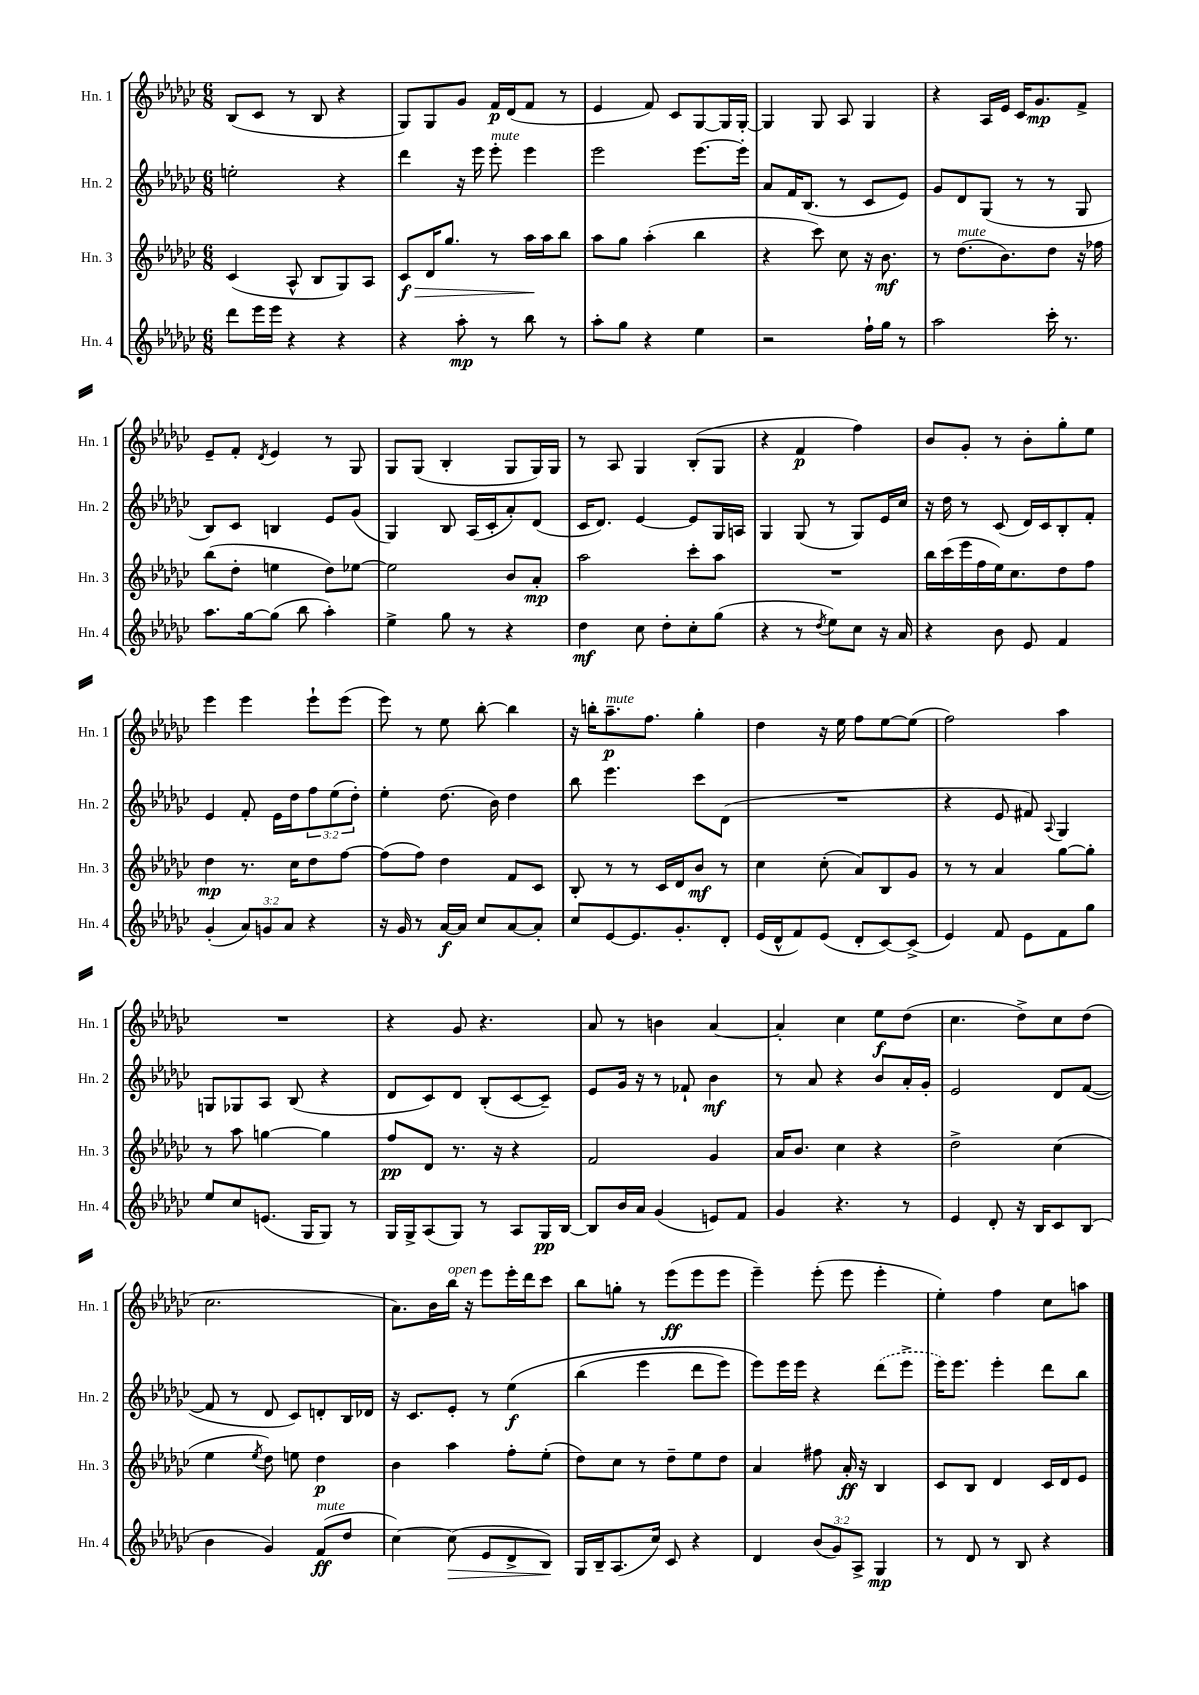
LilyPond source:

<<
\new StaffGroup <<
\new Staff = "s0" \with { instrumentName = "Hn. 1" shortInstrumentName = "Hn. 1" } {
    \clef treble \key ges \major \numericTimeSignature \time 6/8
    bes8( ces'8 r8 bes8 r4 |
    ges8) ges8 ges'8 f'16\p des'16( f'8 r8 |
    ees'4 f'8) ces'8 ges8~ ges16 ges16~-. |
    ges4 ges8 aes8 ges4 |
    r4 aes16 ees'16 ces'16 ges'8.\mp f'8-> |
    ees'8-- f'8-. \acciaccatura { des'8 } ees'4 r8 ges8 |
    ges8 ges8( bes4-. ges8 ges16) ges16 |
    r8 aes8 ges4 bes8-.( ges8 |
    r4 f'4\p f''4) |
    bes'8 ges'8-. r8 bes'8-. ges''8-. ees''8 |
    ees'''4 ees'''4 ees'''8-! ees'''8( |
    ees'''8) r8 ees''8 bes''8~-. bes''4 |
    r16 b''16-. aes''8.--\p^\markup { \italic "mute" } f''8. ges''4-. |
    des''4 r16 ees''16 f''8 ees''8~ ees''8( |
    f''2) aes''4 |
    R2. |
    r4 ges'8 r4. |
    aes'8 r8 b'4 aes'4~ |
    aes'4-. ces''4 ees''8\f des''8( |
    ces''4. des''8->) ces''8 des''8( |
    ces''2. |
    aes'8.) bes'16 bes''16^\markup { \italic "open" } r16 ees'''8 ees'''16-. des'''16 ces'''8 |
    bes''8 g''8-. r8 ees'''8\ff( ees'''8 ees'''8 |
    ees'''4--) ees'''8-.( ees'''8 ees'''4-. |
    ees''4-.) f''4 ces''8 a''8 \bar "|." |
}
\new Staff = "s1" \with { instrumentName = "Hn. 2" shortInstrumentName = "Hn. 2" } {
    \clef treble \key ges \major \numericTimeSignature \time 6/8 \override Staff.TupletNumber.text = #tuplet-number::calc-fraction-text
    e''2-. r4 |
    des'''4 r16 ees'''16 ees'''8-.^\markup { \italic "mute" } ees'''4 |
    ees'''2 ees'''8.~ ees'''16-. |
    aes'8 f'16 bes8.( r8 ces'8 ees'8) |
    ges'8 des'8 ges8( r8 r8 ges8 |
    bes8) ces'8 b4 ees'8 ges'8( |
    ges4) bes8 aes16( ces'16-. aes'8-.) des'8( |
    ces'16 des'8.) ees'4~ ees'8 ges16 a16 |
    ges4 ges8( r8 ges8) ees'16 ces''16 |
    r16 des''16 r8 ces'8( des'16) ces'16 bes8-. f'8-. |
    ees'4 f'8-. ees'16 des''16 \tuplet 3/2 { f''8 ees''8( des''8-.) } |
    ees''4-. des''8.( bes'16) des''4 |
    bes''8 ees'''4. ces'''8 des'8( |
    R2. |
    r4 ees'8 fis'8) \appoggiatura { aes8 } ges4 |
    g8 ges8 aes8 bes8( r4 |
    des'8 ces'8) des'8 bes8-.( ces'8~ ces'8--) |
    ees'8 ges'16 r16 r8 fes'8-! bes'4\mf |
    r8 aes'8 r4 bes'8 aes'16-. ges'16-. |
    ees'2 des'8 f'8~( |
    f'8 r8 des'8 ces'8) d'8-. bes16 des'16 |
    r16 ces'8. ees'8-. r8 ees''4\f\( |
    bes''4( ees'''4 des'''8 ees'''8) |
    ees'''8\) ees'''16 ees'''16 r4 \once \slurDashed des'''8( ees'''8-> |
    ees'''16) ees'''8. ees'''4-. des'''8 bes''8 \bar "|." |
}
\new Staff = "s2" \with { instrumentName = "Hn. 3" shortInstrumentName = "Hn. 3" } {
    \clef treble \key ges \major \numericTimeSignature \time 6/8
    ces'4( aes8-^ bes8 ges8) aes8 |
    ces'8\f\> des'16 ges''8. r8 aes''16\! aes''16 bes''8 |
    aes''8 ges''8 aes''4-.( bes''4 |
    r4 ces'''8) ces''8 r16 bes'8.\mf |
    r8 des''8.^\markup { \italic "mute" }( bes'8.) des''8 r16 fes''16 |
    bes''8( des''8-. e''4 des''8) ees''8~ |
    ees''2 bes'8 aes'8-.\mp |
    aes''2 ces'''8-. aes''8 |
    R2. |
    bes''16 ces'''16( ees'''16 f''16 ees''16) ces''8. des''8 f''8 |
    des''4\mp r8. ces''16 des''8 f''8~ |
    f''8( f''8) des''4 f'8 ces'8 |
    bes8-. r8 r8 ces'16 des'16 bes'8\mf r8 |
    ces''4 ces''8-.( aes'8) bes8 ges'8 |
    r8 r8 aes'4 ges''8~ ges''8-. |
    r8 aes''8 g''4~ g''4 |
    f''8\pp des'8 r8. r16 r4 |
    f'2 ges'4 |
    aes'16 bes'8. ces''4 r4 |
    des''2-> ces''4( |
    ees''4 \acciaccatura { ees''8 } des''8) e''8 des''4\p |
    bes'4 aes''4 f''8-. ees''8-.( |
    des''8) ces''8 r8 des''8-- ees''8 des''8 |
    aes'4 fis''8 aes'16-.\ff r16 bes4 |
    ces'8 bes8 des'4 ces'16 des'16 ees'8 \bar "|." |
}
\new Staff = "s3" \with { instrumentName = "Hn. 4" shortInstrumentName = "Hn. 4" } {
    \clef treble \key ges \major \numericTimeSignature \time 6/8 \override Staff.TupletNumber.text = #tuplet-number::calc-fraction-text
    des'''8 ees'''16 ees'''16 r4 r4 |
    r4 aes''8-.\mp r8 bes''8 r8 |
    aes''8-. ges''8 r4 ees''4 |
    r2 f''16-! ges''16 r8 |
    aes''2 ces'''16-. r8. |
    aes''8. ges''16~ ges''8( bes''8 aes''4-.) |
    ees''4-> ges''8 r8 r4 |
    des''4\mf ces''8 des''8-. ces''8-. ges''8( |
    r4 r8 \acciaccatura { des''8 } ees''8) ces''8 r16 aes'16 |
    r4 bes'8 ees'8 f'4 |
    ges'4-.( \tuplet 3/2 { aes'8) g'8 aes'8 } r4 |
    r16 ges'16 r8 aes'16~\f aes'16 ces''8 aes'8~ aes'8-. |
    ces''8 ees'8~ ees'8. ges'8.-. des'8-. |
    ees'16( des'16-^ f'8) ees'8( des'8-. ces'8~) ces'8->( |
    ees'4) f'8 ees'8 f'8 ges''8 |
    ees''8 ces''8 e'8.( ges16 ges8) r8 |
    ges16 ges16-> aes8( ges8) r8 aes8 ges16\pp bes16~ |
    bes8 bes'16 aes'16 ges'4( e'8) f'8 |
    ges'4 r4. r8 |
    ees'4 des'8-. r16 bes16 ces'8 bes8( |
    bes'4 ges'4) f'8\ff^\markup { \italic "mute" }( des''8 |
    ces''4~) ces''8\>( ees'8 des'8-> bes8\!) |
    ges16 bes16-- aes8.( ces''16) ces'8 r4 |
    des'4 \tuplet 3/2 { bes'8( ges'8) aes8-> } ges4\mp |
    r8 des'8 r8 bes8 r4 \bar "|." |
}
>>
>>
\layout { \context { \Score \remove "Bar_number_engraver" } }
